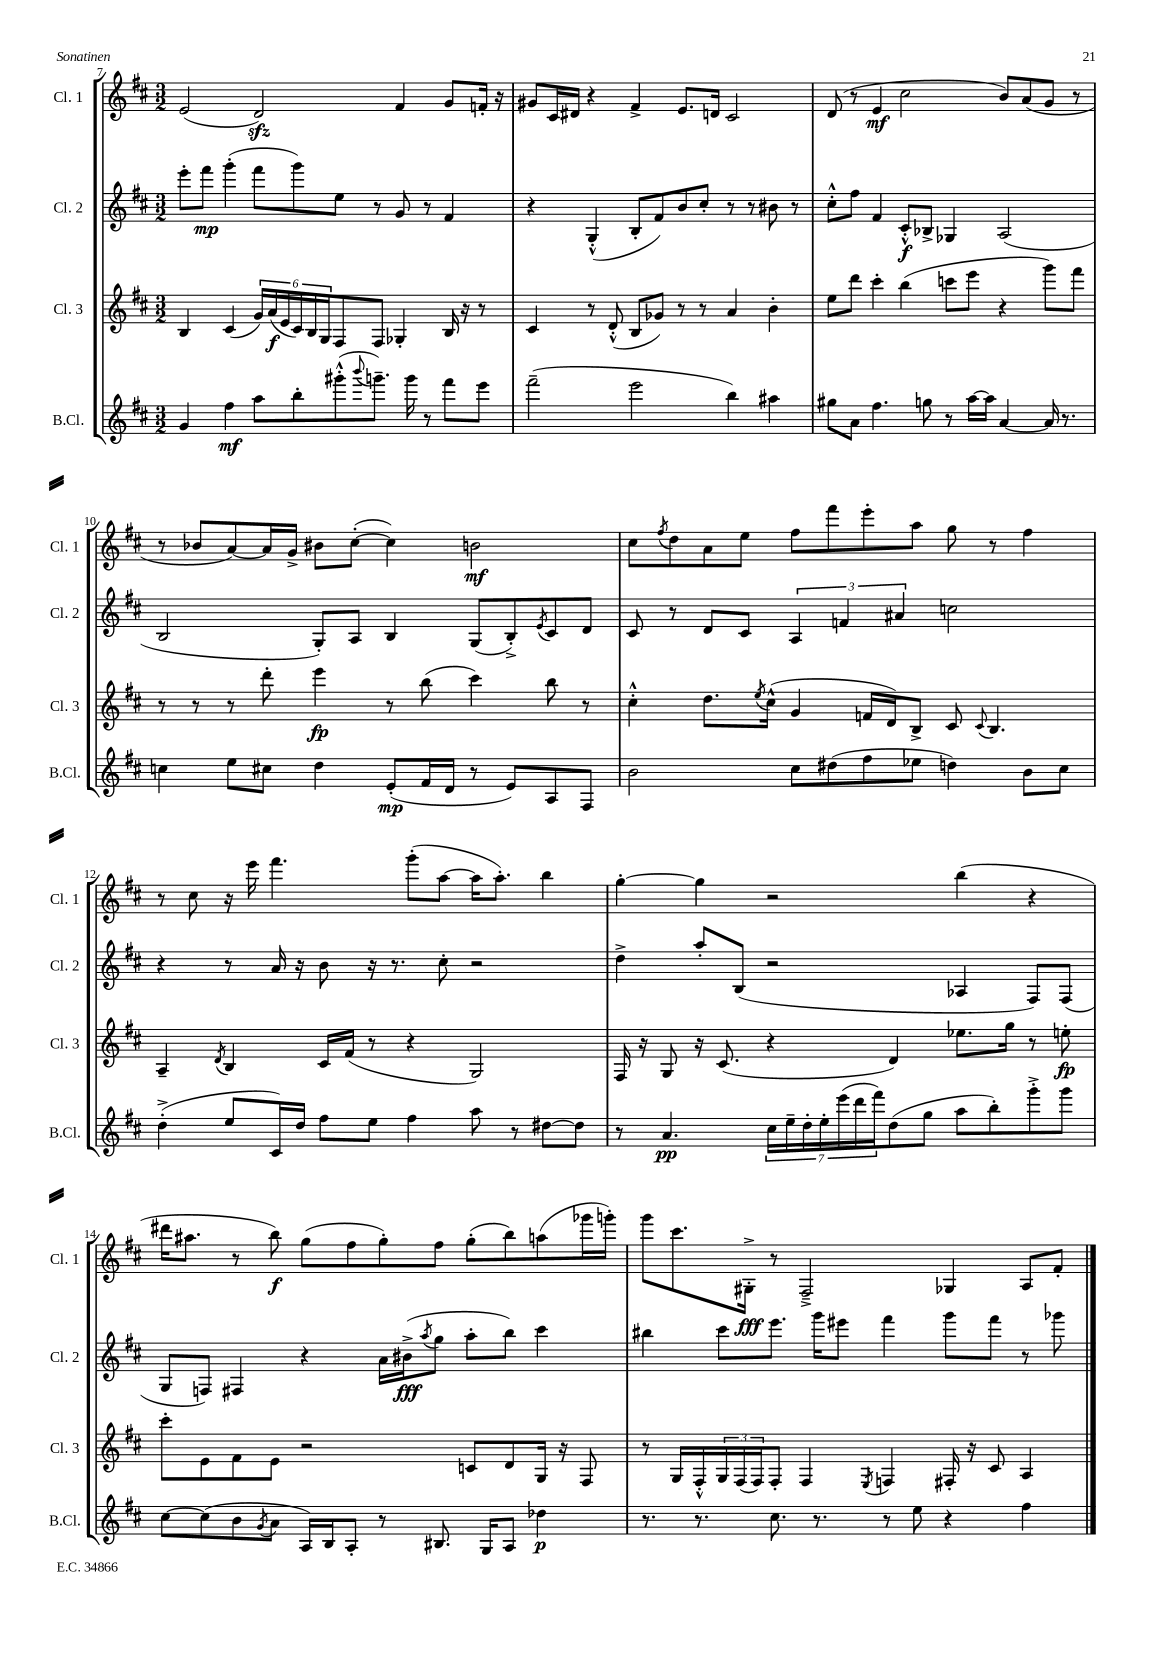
<<
\new StaffGroup <<
\new Staff = "s0" \with { instrumentName = "Cl. 1" shortInstrumentName = "Cl. 1" } {
    \clef treble \key d \major \numericTimeSignature \time 3/2
    e'2( d'2\sfz) fis'4 g'8 f'16-. r16 |
    gis'8 cis'16 dis'16 r4 fis'4-> e'8. d'16 cis'2 |
    d'8( r8 e'4\mf cis''2 b'8) a'8( g'8 r8 |
    r8 bes'8 a'8~) a'16 g'16-> bis'8 cis''8~-.( cis''4) b'2\mf |
    cis''8 \acciaccatura { fis''8 } d''8 a'8 e''8 fis''8 fis'''8 e'''8-. a''8 g''8 r8 fis''4 |
    r8 cis''8 r16 e'''16 fis'''4. g'''8-.( a''8~ a''16 a''8.-.) b''4 |
    g''4~-. g''4 r2 b''4( r4 |
    dis'''16 ais''8. r8 b''8\f) g''8( fis''8 g''8-.) fis''8 g''8-.( b''8) a''8( ges'''16 g'''16-.) |
    g'''8 cis'''8. gis16-.->\fff r8 fis2---> ges4 a8 fis'8-. \bar "|." |
}
\new Staff = "s1" \with { instrumentName = "Cl. 2" shortInstrumentName = "Cl. 2" } {
    \clef treble \key d \major \numericTimeSignature \time 3/2
    e'''8-. fis'''8\mp g'''4-.( fis'''8 g'''8) e''8 r8 g'8 r8 fis'4 |
    r4 g4-.-^( b8-. fis'8) b'8 cis''8-. r8 r8 bis'8 r8 |
    cis''8-.-^ fis''8 fis'4 cis'8-.-^\f bes8-> ges4 a2( |
    b2 g8-.) a8 b4 g8( b8-.->) \acciaccatura { e'8 } cis'8 d'8 |
    cis'8 r8 d'8 cis'8 \tuplet 3/2 { a4 f'4 ais'4 } c''2 |
    r4 r8 a'16 r16 b'8 r16 r8. cis''8-. r2 |
    d''4-> a''8-. b8( r2 aes4 fis8) fis8( |
    g8 f8) fis4 r4 a'16 bis'16->\fff( \acciaccatura { a''8 } g''8 a''8-. b''8) cis'''4 |
    bis''4 cis'''8 e'''8. g'''16 eis'''8 fis'''4 g'''8 fis'''8 r8 ges'''8 \bar "|." |
}
\new Staff = "s2" \with { instrumentName = "Cl. 3" shortInstrumentName = "Cl. 3" } {
    \clef treble \key d \major \numericTimeSignature \time 3/2
    b4 cis'4( \tuplet 6/4 { g'16) a'16\f( e'16 cis'16) b16 g16 } fis8 fis8 ges4-. b16 r16 r8 |
    cis'4 r8 d'8-.-^( b8 ges'8) r8 r8 a'4 b'4-. |
    e''8 d'''8 cis'''4-. b''4( c'''8 e'''8 r4 g'''8) fis'''8 |
    r8 r8 r8 d'''8-. e'''4\fp r8 b''8( cis'''4) b''8 r8 |
    cis''4-.-^ d''8. \acciaccatura { e''8 } cis''16-^( g'4 f'16 d'16) b8-> cis'8 \appoggiatura { cis'8 } b4. |
    a4-- \acciaccatura { d'8 } b4 cis'16 fis'16( r8 r4 g2) |
    fis16 r16 g8 r16 cis'8.( r4 d'4) ees''8. g''16 r8 e''8-.\fp |
    cis'''8-. e'8 fis'8 e'8 r2 c'8 d'8 g16 r16 fis8 |
    r8 g16 fis16-.-^ \tuplet 3/2 { g16 fis16( fis16) } fis8-. fis4 \acciaccatura { e8 } f4 fis16-. r16 cis'8 a4 \bar "|." |
}
\new Staff = "s3" \with { instrumentName = "B.Cl." shortInstrumentName = "B.Cl." } {
    \clef treble \key d \major \numericTimeSignature \time 3/2
    g'4 fis''4\mf a''8 b''8-. gis'''8-.-^( \appoggiatura { b'''8 } g'''8.--) g'''16 r8 fis'''8 e'''8 |
    fis'''2--( e'''2 b''4) ais''4 |
    gis''8 a'8 fis''4. g''8 r8 a''16~ a''16 a'4~ a'16 r8. |
    c''4 e''8 cis''8 d''4 e'8-.\mp( fis'16 d'16 r8 e'8) a8 fis8 |
    b'2 cis''8 dis''8( fis''8 ees''8 d''4) b'8 cis''8 |
    d''4-.->( e''8 cis'16) d''16 fis''8 e''8 fis''4 a''8 r8 dis''8~ dis''8 |
    r8 a'4.\pp \tuplet 7/4 { cis''16 e''16-- d''16-. e''16-. e'''16( d'''16 fis'''16) } d''8( g''8 a''8 b''8-.) g'''8-.-> g'''8 |
    cis''8~ cis''8( b'8 \acciaccatura { g'8 } a'8 a16) b16 a8-. r8 bis8. g16 a8 des''4\p |
    r8. r8. cis''8. r8. r8 e''8 r4 fis''4 \bar "|." |
}
>>
>>
\layout { \context { \Score currentBarNumber = #7 } }
